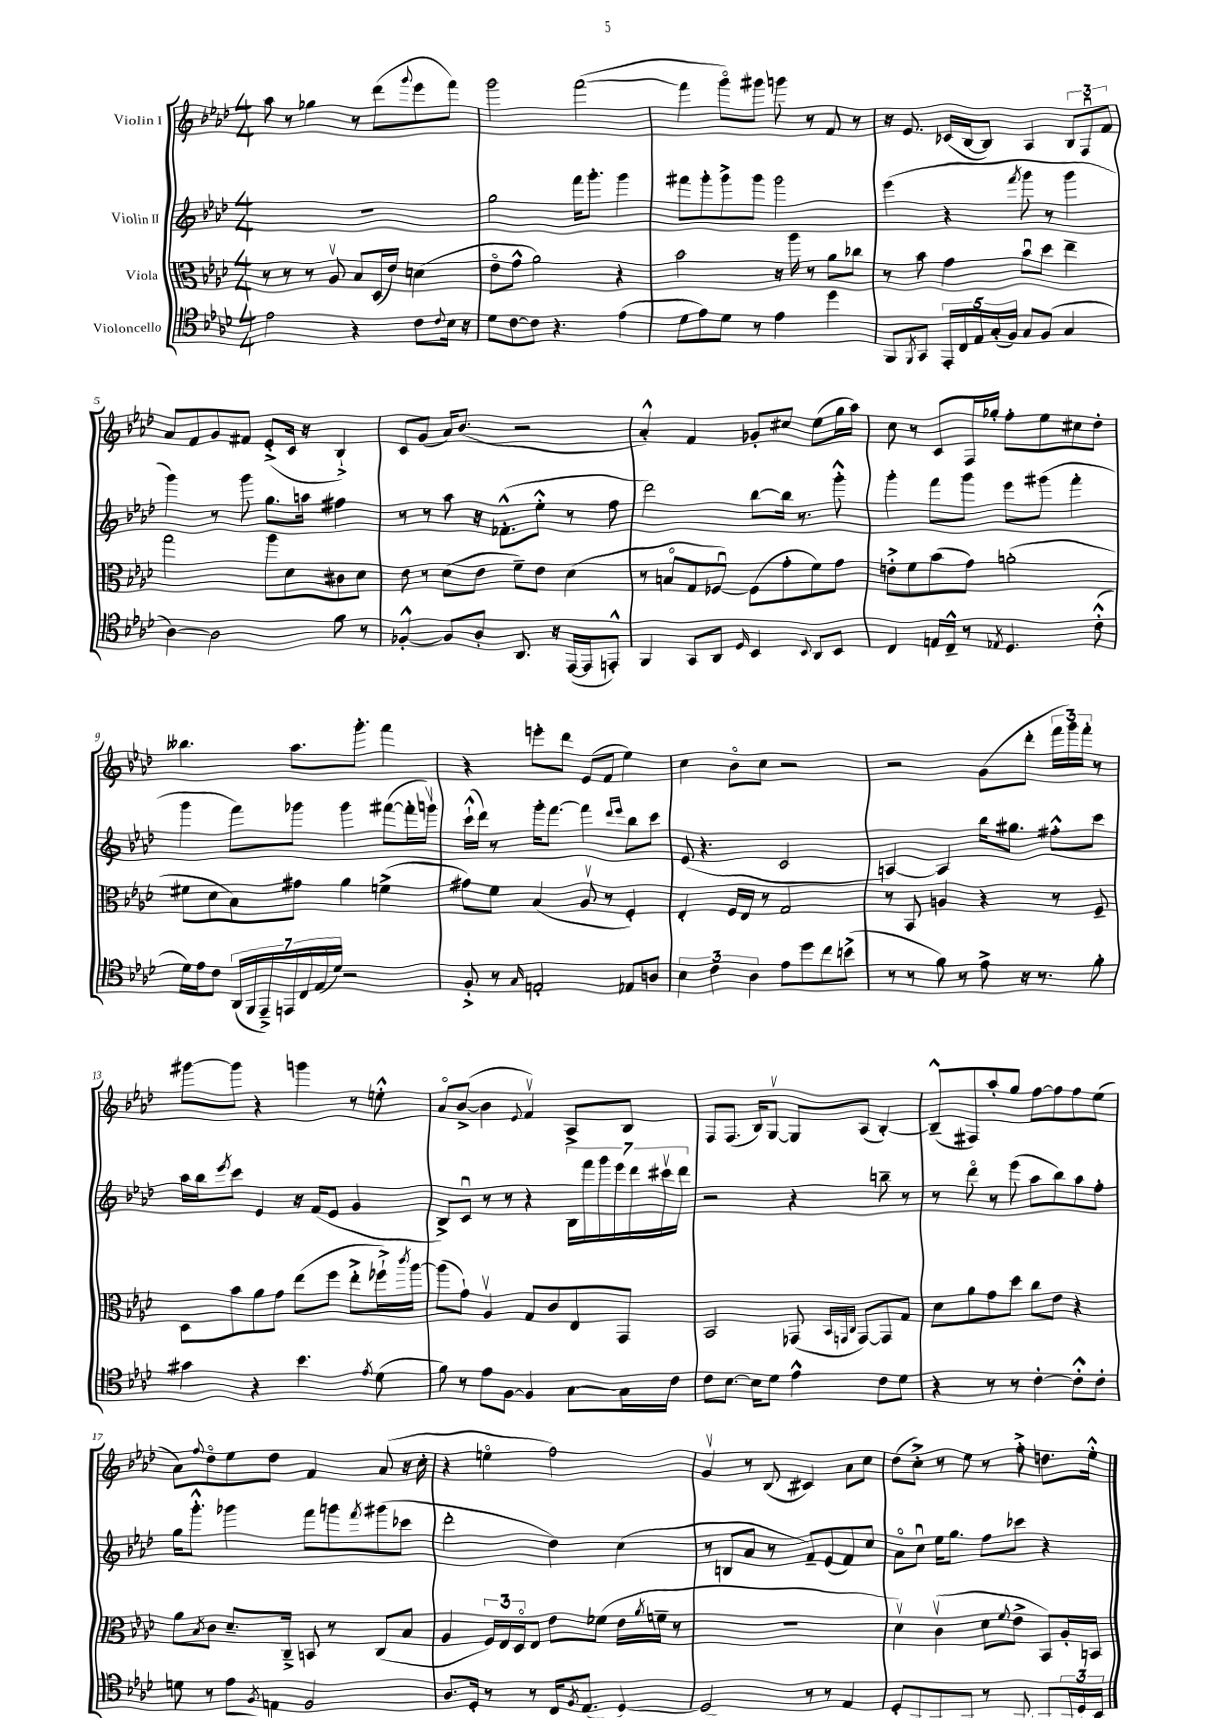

**kern	**kern	**kern	**kern
*part4	*part3	*part2	*part1
*staff4	*staff3	*staff2	*staff1
*I"Violoncello	*I"Viola	*I"Violin II	*I"Violin I
*clefC4	*clefC3	*clefG2	*clefG2
*k[b-e-a-d-]	*k[b-e-a-d-]	*k[b-e-a-d-]	*k[b-e-a-d-]
*M4/4	*M4/4	*M4/4	*M4/4
=1	=1	=1	=1
2e-\	8r	1r	8aa-\
.	8r	.	8r
.	8r	.	4gg-X\
.	8A-v/	.	.
4r	8B-/L	.	8r
.	(16D-/L	.	(8ddd-\L
.	16e-/JJ)	.	.
.	.	.	8qqggg/
8c\L	(4dn\	.	8eee-\
8qqc/	.	.	.
16B-\Jk	.	.	8fff\J)
16r	.	.	.
=2	=2	=2	=2
8d-\L	8e-\L	2gg\	2ggg\
[8c\	8g^^\J	.	.
8c\J]	2a-\)	.	.
4.r	.	.	.
.	.	16fff\KL	([2fff\
.	.	8.ggg'\J	.
(4e-\	4r	4ggg\	.
=3	=3	=3	=3
8d-\L	2b-\	8fff#X\L	4fff\]
8e-\)	.	8ggg'\	.
8d-\J	.	8ggg^\	8ggg\L)
8r	.	8ggg\J	8ggg#X\J
4e-\	16r	2ggg\	8gggn\
.	16aa-\	.	.
.	8r	.	8r
4dd-\	8a-\L	.	8f/
.	8cc-X\J	.	8r
=4	=4	=4	=4
8FF/L	8r	(4eee-\	16r
.	.	.	8.e-/
8qFF/	.	.	.
8GG/J	8b-\	.	.
20EE-'/LL	4g\	4r	(16c-X/LL
20C/	.	.	.
.	.	.	[16B-/J
20E-/	.	.	.
.	.	.	8B-/J])
(20G'/	.	.	.
20F/JJ)	.	.	.
.	.	8qfff/	.
8G/L	8b-u\L	8ggg\	4A-/
(8F/J	8dd-\J	8r	.
4G/	4ee-~\	4ggg\	12B-/L
.	.	.	12Fu/
.	.	.	12f/J
!!LO:LB:g=z
=5	=5	=5	=5
[4A-\)	2gg\	4ggg\)	8a-/L
.	.	.	8f/
2A-\]	.	8r	8g/
.	.	8ggg\	8f#X/J
.	8aa-\L	8.gg\L	(8e-'^/L
.	8d-\	.	16c/Jk
.	.	16aan\Jk	16r
8f\	8c#X\	4ff#X\	4B-`^/)
8r	8d-\J	.	.
=6	=6	=6	=6
[4F-X'^^/	8e-\	8r	8c/L
.	8r	8r	(8g/J
8F-/L]	(8d-\L	8aa-\	16a-/KL)
.	.	.	(8.b-/J
8A-'/J	8e-\J	16r	.
.	.	(8.f-X'^^\L	.
8.AA-/	8f~\L)	.	2r
.	8e-\J	8ee-'^^\J	.
16r	.	.	.
([16EE-/LL	(4d-\	8r	.
16EE-/J]	.	.	.
8EEn'^^/J)	.	8ff\	.
=7	=7	=7	=7
4FF/	8r	2ddd-\)	4a-'^^/)
.	8Bn/L	.	.
8GG/L	8G/	.	4f/
8AA-/J	[8F-Xu/J)	.	.
16qqD-/	.	.	.
4BB-/	(8F-\L]	[8bb-\L	8g-X'/L
.	8g'\	16bb-\Jk]	8cc#X/J
.	.	8.r	.
8qqBB-/	.	.	.
8AA-/L	8f\)	.	(8ee-\L
8BB-/J	8g\J	8ggg'^^\	16gg\L
.	.	.	16aa-\JJ)
=8	=8	=8	=8
4C/	8en'^\L	4ggg'\	8cc\
.	8f\	.	8r
16En/LL	(8b-\	8fff\L	8c/L
16C~^^/JJ	.	.	.
8r	8g\J)	8ggg\J	16F/L
.	.	.	16gg-X'/JJ
8qE-X/	.	.	.
4.D-/	(2an'\	8eee-\L	8ff'\L
.	.	(8ggg#X\J	8ee-\
.	.	4fff'\	8cc#X\
(8c'^^\	.	.	8dd-'\J
!!LO:LB:g=z
=9	=9	=9	=9
16d-\LL)	8f#X\L	4ggg\	4.bb--X\
16e-\J	.	.	.
8c\J	8d-\	.	.
(28AA-/LL	8B-\)	8fff\L)	.
28FF/	.	.	.
28EE-~^/)	.	.	.
28EEn/	.	.	.
.	8g#X\J	8ggg-X\J	8.aa-\L
28C/	.	.	.
(28E-/	.	.	.
28d-/JJ)	.	.	.
2r	4a-\	4ggg-\	.
.	.	.	8.ggg'\J
.	(4fn^\	([8fff#X\L	4fff\
.	.	16fff#'\L]	.
.	.	16gggnv\JJ)	.
=10	=10	=10	=10
8F'^/	8g#X\L)	(16ccc`^^\LL	4r
.	.	16ddd-\JJ)	.
8r	8f\J	8r	.
16qqG/	.	.	.
2En'/	(4B-/	16ggg'\KL	8eeen'\L
.	.	[8.fff\J	.
.	.	.	8ddd-\J
.	8A-v/	4fff\]	(8e-/L
.	8r	.	8f/J
.	.	16qqddd-/LL	.
.	.	16qqeee-/JJ	.
8E-X/L	4F'/)	8bb-\L	4ee-\)
8An/J	.	8ccc\J	.
=11	=11	=11	=11
6B-\	4E-'/	(8e-/	4cc\
.	.	4.r	.
6c\	.	.	.
.	16F/LL	.	8b-\L
.	16E-/JJ	.	.
6A-\	.	.	.
.	8r	.	8cc\J
8e-\L	2G/	2c/	2r
8dd-\	.	.	.
8cc\	.	.	.
(8bn^\J	.	.	.
=12	=12	=12	=12
8r	8r	[4An/)	2r
8r	8BB-/	.	.
8f\)	4An/	4A/]	.
8r	.	.	.
8e-^\	4r	16bb-\KL	(8g\L
.	.	8.gg#X\J	.
16r	.	.	8ddd-'\J
8.r	.	.	.
.	8r	8ff#X'^^\L	24fff\LL
.	.	.	24ggg\)
.	.	.	24fff'\JJ
8f'\	8F~/	8ccc\J	8r
!!LO:LB:g=z
=13	=13	=13	=13
4g#X\	8D-\L	16aa-\LL	[8ggg#X\L
.	.	16bb-\J	.
.	.	8qeee-/	.
.	8b-\	8ccc\J	8ggg#\J]
4r	8a-\	4e-/	4r
.	8g\J	.	.
4.b-\	(8ee-\L	16r	4gggn\
.	.	(16f/KL	.
.	8ff\J	8e-/J	.
.	8ee-'^\L	4g/	8r
8qe-/	.	.	.
(8d-\	16ff-X`^\L)	.	8een'^^\
.	8qccc/	.	.
.	[16aa-\JJ	.	.
=14	=14	=14	=14
8f\)	(8aa-\L]	8B-^/L)	8a-/L
8r	8g`\J)	8cu/J	([8b-^/J
8e-\L	4A-v/	8r	4b-\]
[8F\J	.	8r	.
.	.	.	8qqe-/
4F/]	8G/L	4r	4fv/)
.	8c/	.	.
[8G\L	8E-/	28B-\LL	8A-^/L
.	.	28fff\	.
.	.	28ggg\	.
.	.	28eee-\	.
16G\L]	8GG/J	.	8B-/J
.	.	28ddd-\	.
.	.	28ccc#Xv\	.
16c\JJ	.	.	.
.	.	28ddd-\JJ	.
=15	=15	=15	=15
8c\L	2BB-/	2r	8F/L
[8.B-\J	.	.	(8.F/J
16B-\KL]	.	.	16B-/KL)
8d-\J	.	.	[8Gv/J
4e-^^\	(8GG-X/	4r	8G/L]
.	32qqBB-/LLL	.	.
.	32qqGGn/	.	.
.	32qqC/JJJ	.	.
.	[8GG/L)	.	(8A-/J
8c\L	8GG/]	8bbn~\	[4B-'/)
8d-\J	8G/J	8r	.
=16	=16	=16	=16
4r	8d-\L	8r	(8B-~^^/L]
.	8a-\	8ddd-\	8F#X/)
8r	8g\	8r	8aa-'/
8r	8dd-\J	(8eee-\	8gg/J
[4c'\	8cc\L	8aa-\L	[8ff\L
.	8e-\J	8bb-\)	8ff\]
8c'^^\L]	4r	8aa-\	8ff\
8c'\J	.	8ff'\J	(8ee-\J
!!LO:LB:g=z
=17	=17	=17	=17
8dn\	8a-\L	16gg\KL	8a-\L)
.	.	8.ggg'^^\J	.
.	8qB-/	.	8qqff/
8r	8c\J	.	8dd-\
8e-\L	8.d-~/L	4ggg-X\	8ee-\
8qF/	.	.	.
8En\J	.	.	8dd-\J
.	16C~^/Jk	.	.
2F/	8BBn/	8fff\L	4f/
.	8r	8gggn\	.
.	.	8qfff/	.
.	(8C/L	(8ggg#X\	(8a-/
.	8B-/J	8ccc-X\J	16r
.	.	.	16cc'\
=18	=18	=18	=18
8.A-/L	4A-/	2ddd-'\	4r
16D-'/Jk	.	.	.
8r	24F/LL)	.	4een\
.	24E-/	.	.
.	24D-/J	.	.
8r	8E-/J	.	.
16C/KL	8e-\L	4dd-\)	2ff\)
8qF/	.	.	.
(8.E-/J	.	.	.
.	(8f-X\J	.	.
[4D-/)	16e-\LL	(4cc\	.
.	8qa-/	.	.
.	16fn~\JJ	.	.
.	8r	.	.
=19	=19	=19	=19
(2D-/]	1r	8r	4gv/
.	.	8Bn/L	.
.	.	8a-/J	8r
.	.	8r	(8B-/
8r	.	8f~/L)	4c#X/)
8r	.	(8e-/	.
4E-/	.	8f/)	8a-\L
.	.	8cc/J	8cc\J
=20	=20	=20	=20
8D-'/L)	4d-v\)	8a-\L	(8dd-\L
8GG/	.	8ccu\J	8cc'^\J)
8FF/	(4cv\	16ee-\KL	8r
.	.	8.gg\J	.
8GG/J	.	.	8ee-\
8r	8d-\L	8ff\L	8r
.	8qqf/	.	.
(8FF/	8e-^\J	8ccc-X\J	8ff'^\
8EEn/L	8BB-/L)	4r	8.ddn\L
24FF/L	16A-'/L	.	.
24D-/)	.	.	.
.	16BBn/JJ	.	16ee-'^^\Jk
24BB-'/JJ	.	.	.
==	==	==	==
*-	*-	*-	*-
